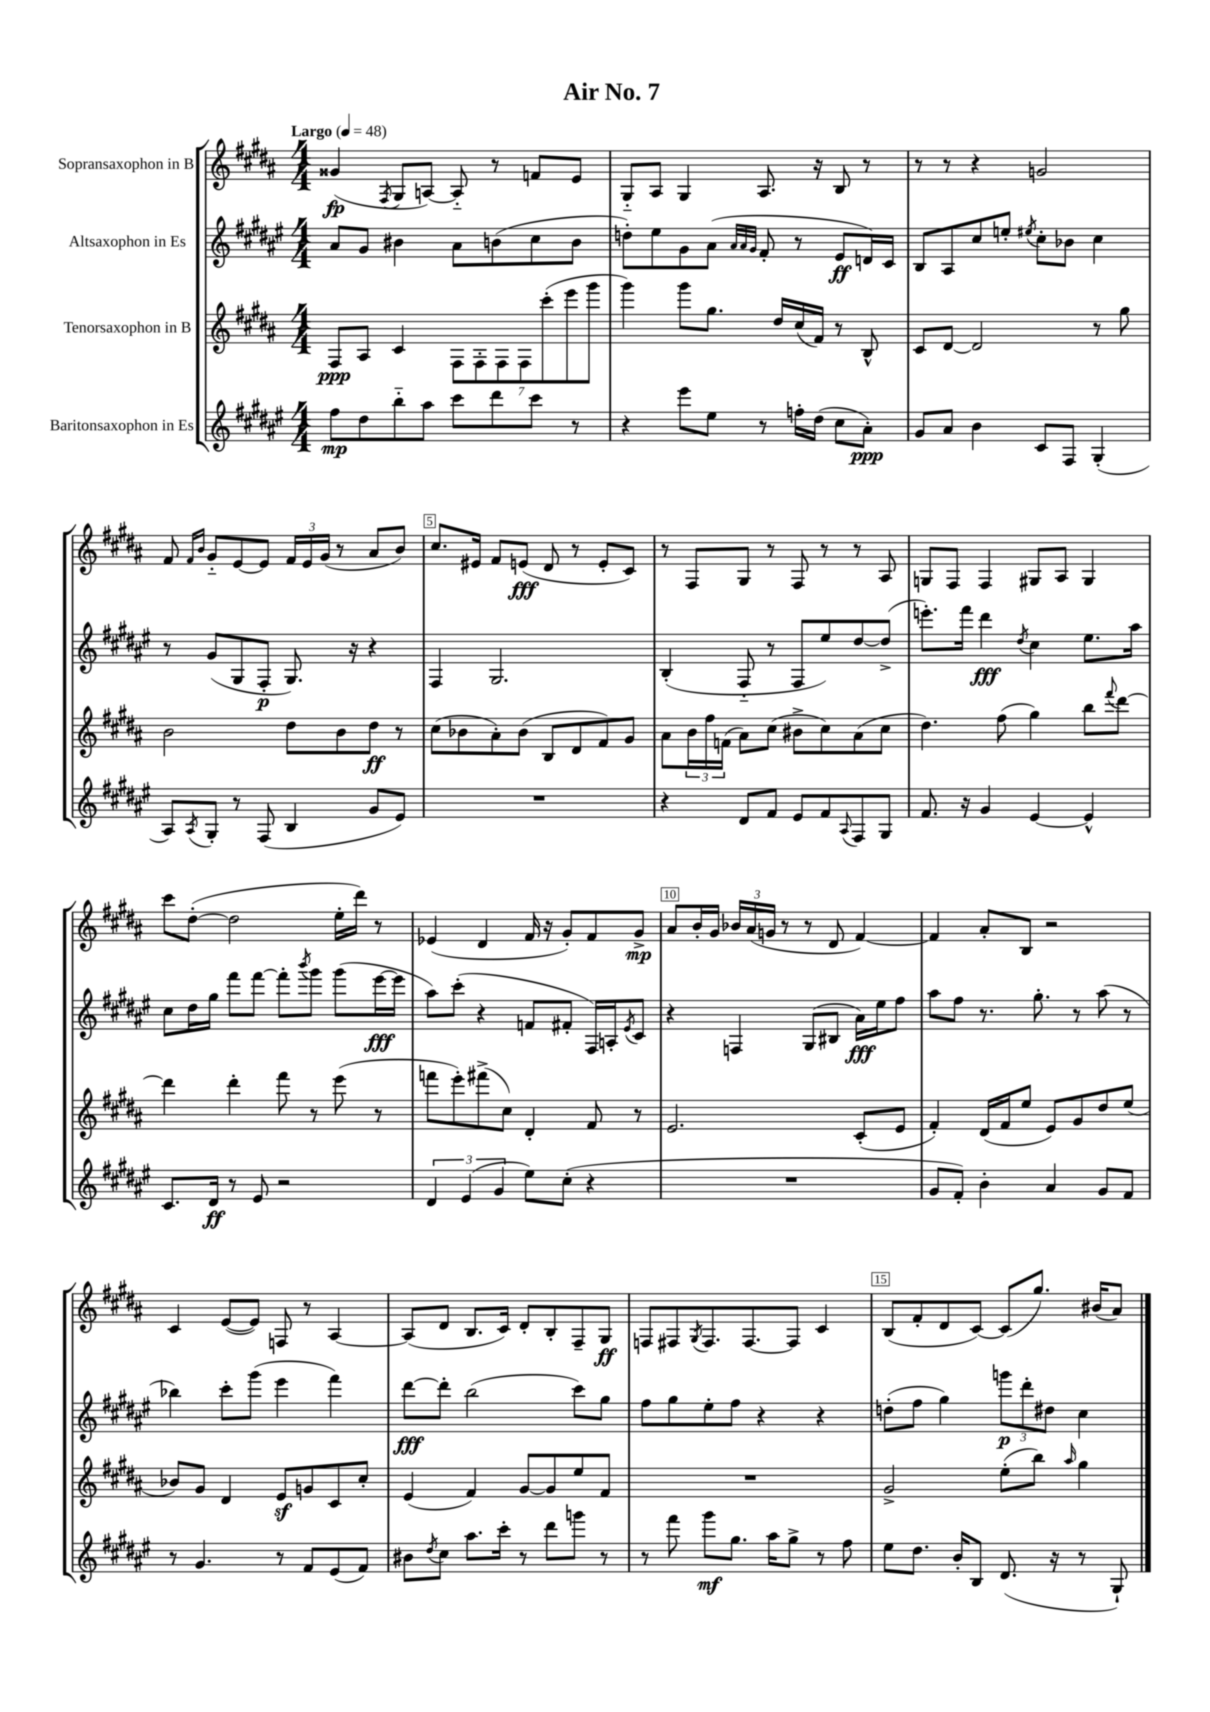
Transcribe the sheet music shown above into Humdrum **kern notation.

**kern	**kern	**kern	**kern
*staff4	*staff3	*staff2	*staff1
*clefG2	*clefG2	*clefG2	*clefG2
*k[f#c#g#d#a#e#]	*k[f#c#g#d#a#]	*k[f#c#g#d#a#e#]	*k[f#c#g#d#a#]
*M4/4	*M4/4	*M4/4	*M4/4
*MM48	*MM48	*MM48	*MM48
8ff#	8F#	8a#	(4g##
8dd#	8A#	8g#	.
.	.	.	8qF#
8bb'~	4c#	4b#	8G#
8aa#	.	.	[8A)
8ccc#	14F#	8a#	8A'~]
.	14F#'	.	.
8ddd#	.	(8b	8r
.	14F#	.	.
.	14F#	.	.
8ccc#	.	8cc#	8f
.	(14ccc#'	.	.
.	14eee	.	.
8r	.	8b	8e
.	14ggg#	.	.
=	=	=	=
4r	4ggg#)	8dd')	8G#'~
.	.	8ee#	8A#
8eee#	8ggg#	8g#	4G#
8ee#	8.gg#	(8a#	.
.	.	32qqa#	.
.	.	32qqa#	.
.	.	32qqg#	.
8r	.	8f#'	8.A#
.	16dd#	.	.
16ff'	(16cc#	8r	.
(16dd#	16f#)	.	16r
8cc#	8r	8e#	8B
8a#')	8B^^	16d)	8r
.	.	16c#	.
=	=	=	=
8g#	8c#	8B	8r
8a#	[8d#	8A#	8r
4b	2d#]	8cc#	4r
.	.	8ee'	.
.	.	8qee#	.
8c#	.	8cc#'	2g
8F#	.	8b-	.
(4G#'	8r	4cc#	.
.	8gg#	.	.
=	=	=	=
8A#)	2b	8r	8f#
.	.	.	16qqf#
8qA#	.	.	16qqb
8G#'	.	(8g#	8g#'~
8r	.	8G#	[8e
(8F#	.	8F#'	8e]
4B	8dd#	8.G#)	24f#
.	.	.	24e
.	.	.	(24g#
.	8b	.	8r
.	.	16r	.
8g#	8dd#	4r	8a#
8e#)	8r	.	8b)
=	=	=	=
1r	(8cc#	4F#	8.cc#
.	8b-	.	.
.	.	.	16e#
.	8a#')	2.G#	8f#
.	(8b-	.	(8e
.	8B	.	8d#
.	8d#	.	8r
.	8f#)	.	8e'
.	8g#	.	8c#)
=	=	=	=
4r	8a#	(4B'	8r
.	24b	.	8F#
.	24ff#	.	.
.	(24f	.	.
8d#	8a#)	8F#'~	8G#
8f#	(8cc#	8r	8r
8e#	8b#^	8F#	8F#
8f#	8cc#)	8ee#)	8r
8qqA#	.	.	.
8F#	(8a#	[8dd#	8r
8G#	8cc#	(8dd#^]	8A#
=	=	=	=
8.f#	4.dd#)	8.eee')	8G
.	.	.	8F#
16r	.	16fff#	.
4g#	.	4ddd#	4F#
.	(8ff#	.	.
.	.	8qdd#	.
[4e#	4gg#)	4cc#	8G#
.	.	.	8A#
4e#^^]	8bb	8.ee#	4G#
.	8qqfff#	.	.
.	[8ddd#	.	.
.	.	16aa#	.
=	=	=	=
8.c#	4ddd#]	8cc#	8ccc#
.	.	16dd#	([8dd#'
16d#	.	16gg#	.
8r	4ddd#'	8fff#	2dd#]
8e#	.	[8fff#	.
2r	8fff#	8fff#']	.
.	.	8qbbb	.
.	8r	8ggg#	.
.	(8eee	(8ggg#	16ee'
.	.	.	16ddd#)
.	8r	[16eee#	8r
.	.	16eee#]	.
=	=	=	=
6d#	8fff	8aa#)	(4e-
.	8eee')	(8ccc#'	.
(6e#	.	.	.
.	(8fff#^	4r	4d#
6g#	.	.	.
.	8cc#)	.	.
8ee#)	4d#'	8f	16f#
.	.	.	16r
(8cc#'	.	8f#'	8g#')
4r	8f#	16F#)	8f#
.	.	16A'	.
.	.	8qe#	.
.	8r	8c#	8g#^
=	=	=	=
1r	2.e	4r	8a#
.	.	.	16b'
.	.	.	16g#
.	.	4F	24b-
.	.	.	(24a#
.	.	.	24g
.	.	.	8r
.	.	(8G#	8r
.	.	8B#	8d#
.	(8c#'	16a#)	[4f#)
.	.	16ee#	.
.	8e	8ff#	.
=	=	=	=
8g#	4f#')	8aa#	4f#]
8f#')	.	8ff#	.
4b'	(16d#	8.r	8a#'
.	16f#	.	.
.	8ee	.	8B
.	.	8.gg#'	.
4a#	8e)	.	2r
.	8g#	8r	.
8g#	8dd#	(8aa#	.
8f#	(8ee	8r	.
=	=	=	=
8r	8b-)	4bb-)	4c#
4.g#	8g#	.	.
.	4d#	8ccc#'	([8e
.	.	(8ggg#	8e])
8r	8e	4eee#	8F
8f#	8g	.	8r
(8e#	8c#	4fff#)	[4A#
8f#)	8cc#'	.	.
=	=	=	=
8b#	(4e	[8ddd#	(8A#]
8qdd#	.	.	.
8cc#	.	8ddd#']	8d#
8.aa#	4f#)	(2bb	8.B
16ccc#'	.	.	16c#)
8r	[8g#	.	8d#'
8ddd#	8g#]	.	8B'
8ggg	8ee	8ccc#)	8F#~
8r	8f#	8gg#	8G#
=	=	=	=
8r	1r	8ff#	8F
8fff#	.	8gg#	8F#
.	.	.	8qG#
8ggg#	.	8ee#'	8.F#
8.gg#	.	8ff#	.
.	.	.	[8.F#
.	.	4r	.
16aa#	.	.	.
8gg#^	.	.	8F#]
8r	.	4r	4c#
8ff#	.	.	.
=	=	=	=
8ee#	2g#^	(8dd'	(8B
8.dd#	.	8ff#	8f#'
.	.	4gg#)	8d#
16b'	.	.	.
8B	.	.	[8c#)
(8.d#	(8ee'	12ggg	(8c#]
.	.	12ddd#'	.
.	8bb)	.	8.gg#)
.	.	12dd#	.
16r	.	.	.
.	16qqaa#	.	.
8r	4gg#	4cc#	.
.	.	.	(16b#
8G#`)	.	.	8a#)
==	==	==	==
*-	*-	*-	*-
